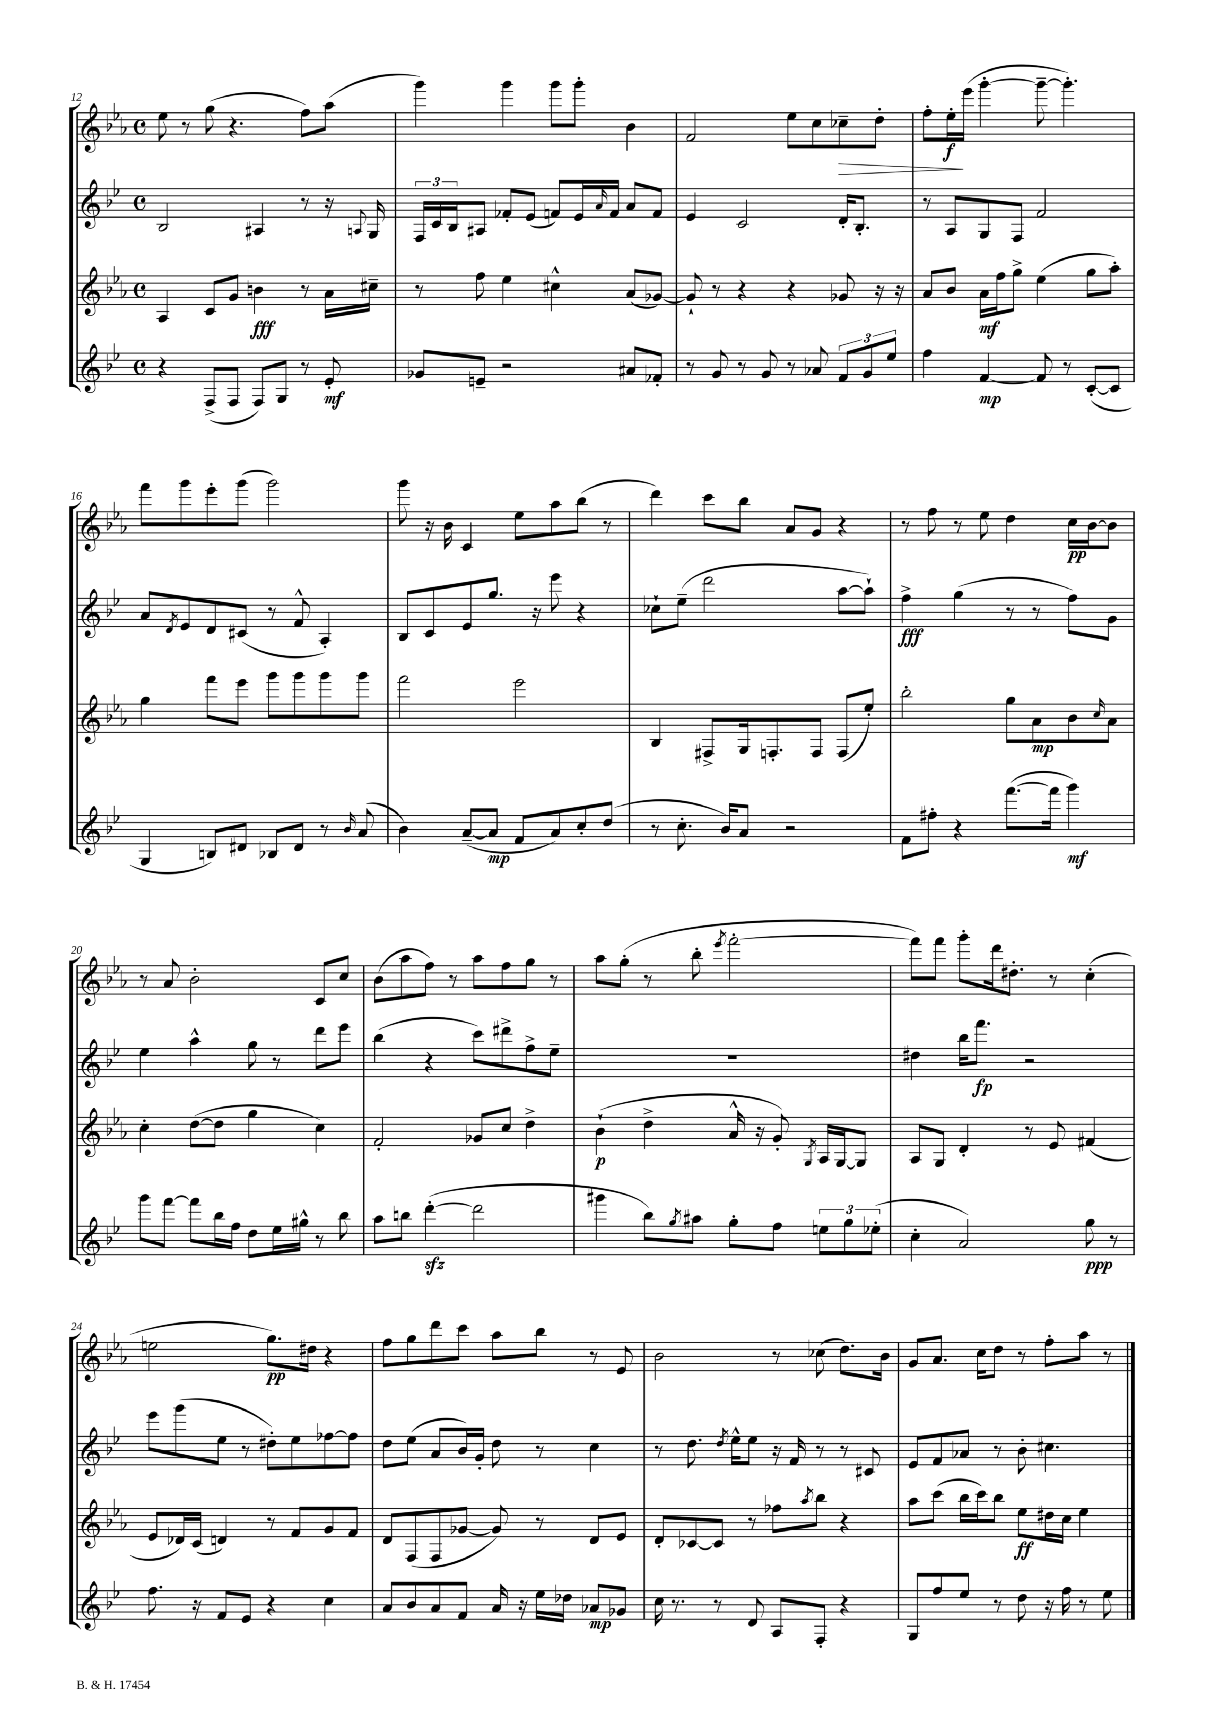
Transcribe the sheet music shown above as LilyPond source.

<<
\new StaffGroup <<
\new Staff = "s0" {
    \clef treble \key ees \major \defaultTimeSignature \time 4/4
    ees''8 r8 g''8( r4. f''8) aes''8( |
    g'''4) g'''4 g'''8 g'''8-. bes'4 |
    f'2 ees''8 c''8 ces''8--\> d''8-. |
    f''8-. ees''16-.\f\! ees'''16( g'''4~-. g'''8~-- g'''4.-.) |
    f'''8 g'''8 ees'''8-. g'''8( g'''2) |
    g'''8 r16 bes'16 c'4 ees''8 aes''8 bes''8( r8 |
    d'''4) c'''8 bes''8 aes'8 g'8 r4 |
    r8 f''8 r8 ees''8 d''4 c''16\pp bes'16~ bes'8 |
    r8 aes'8 bes'2-. c'8 c''8 |
    bes'8( aes''8 f''8) r8 aes''8 f''8 g''8 r8 |
    aes''8 g''8-.( r8 bes''8-. \acciaccatura { ees'''8 } f'''2~-. |
    f'''8) f'''8 g'''8-. d'''16 dis''8.-. r8 c''4-.( |
    e''2 g''8.\pp) dis''16 r4 |
    f''8 g''8 d'''8 c'''8 aes''8 bes''8 r8 ees'8 |
    bes'2 r8 ces''8( d''8.) bes'16 |
    g'8 aes'8. c''16 d''8 r8 f''8-. aes''8 r8 \bar "|." |
}
\new Staff = "s1" {
    \clef treble \key bes \major \defaultTimeSignature \time 4/4
    bes2 ais4 r8 r16 \appoggiatura { a8 } g16 |
    \tuplet 3/2 { f16 c'16 bes16 } ais8 fes'8-. ees'8( f'8) ees'16 \grace { a'16 } f'16 a'8 f'8 |
    ees'4 c'2 d'16-. bes8.-. |
    r8 a8 g8 f8 f'2 |
    a'8 \acciaccatura { d'8 } ees'8 d'8 cis'8( r8 f'8-^ a4-.) |
    bes8 c'8 ees'8 g''8. r16 ees'''8 r4 |
    ces''8-! ees''8--( d'''2 a''8~ a''8-!) |
    f''4->\fff g''4( r8 r8 f''8) g'8 |
    ees''4 a''4-^ g''8 r8 d'''8 ees'''8 |
    bes''4( r4 c'''8) dis'''8-> f''8-> ees''8-- |
    R1 |
    dis''4 bes''16 f'''8.\fp r2 |
    ees'''8 g'''8( ees''8 r8 dis''8-.) ees''8 fes''8~ fes''8 |
    d''8 ees''8( a'8 bes'16) g'16-. d''8 r8 c''4 |
    r8 d''8. \acciaccatura { d''8 } ees''16-^ ees''8 r16 f'16 r8 r8 cis'8 |
    ees'8 f'8 aes'8 r8 bes'8-. cis''4. \bar "|." |
}
\new Staff = "s2" {
    \clef treble \key ees \major \defaultTimeSignature \time 4/4
    aes4 c'8 g'8 b'4\fff r8 aes'16 cis''16-- |
    r8 f''8 ees''4 cis''4-^ aes'8( ges'8~) |
    ges'8-! r8 r4 r4 ges'8 r16 r16 |
    aes'8 bes'8 aes'16\mf f''16 g''8-> ees''4( g''8 aes''8-.) |
    g''4 f'''8 ees'''8 g'''8 g'''8 g'''8 g'''8 |
    f'''2 ees'''2 |
    bes4 fis8-> g16 f8.-. f8 f8( ees''8-.) |
    bes''2-. g''8 aes'8\mp bes'8 \grace { c''16 } aes'8 |
    c''4-. d''8~( d''8 g''4 c''4) |
    f'2-. ges'8 c''8 d''4-> |
    bes'4-!\p( d''4-> aes'16-^ r16 g'8-.) \acciaccatura { g8 } aes16 g16~ g8 |
    aes8 g8 d'4-. r8 ees'8 fis'4( |
    ees'8 des'16) c'16( d'4) r8 f'8 g'8 f'8 |
    d'8 f8( f8 ges'8~ ges'8) r8 d'8 ees'8 |
    d'8-. ces'8~ ces'8 r8 fes''8 \acciaccatura { aes''8 } bes''8 r4 |
    aes''8 c'''8( bes''16 c'''16) bes''8 ees''8\ff dis''16 c''16 ees''4 \bar "|." |
}
\new Staff = "s3" {
    \clef treble \key bes \major \defaultTimeSignature \time 4/4
    r4 f8->( f8 f8) g8 r8 ees'8-.\mf |
    ges'8 e'8-- r2 ais'8 fes'8-. |
    r8 g'8 r8 g'8 r8 aes'8 \tuplet 3/2 { f'8 g'8 ees''8 } |
    f''4 f'4~\mp f'8 r8 c'8~-.( c'8 |
    g4 b8) dis'8 bes8 dis'8 r8 \grace { bes'16 } a'8( |
    bes'4) a'8~--( a'8\mp f'8 a'8) c''8-. d''8( |
    r8 c''8.-. bes'16) a'8 r2 |
    f'8 fis''8-. r4 f'''8.~( f'''16 g'''4\mf) |
    g'''8 f'''8~ f'''8 bes''16 f''16 d''8 ees''16 gis''16-^ r8 bes''8 |
    a''8 b''8 d'''4~-.\sfz( d'''2 |
    gis'''4 bes''8) \acciaccatura { g''8 } ais''8 g''8-. f''8 \tuplet 3/2 { e''8 g''8 ees''8-.( } |
    c''4-. a'2) g''8\ppp r8 |
    f''8. r16 f'8 ees'8 r4 c''4 |
    a'8 bes'8 a'8 f'8 a'16 r16 ees''16 des''16 aes'8\mp ges'8 |
    c''16 r8. r8 d'8 a8 f8-. r4 |
    g8 f''8 ees''8 r8 d''8 r16 f''16 r8 ees''8 \bar "|." |
}
>>
>>
\layout { \context { \Score currentBarNumber = #12 } }
